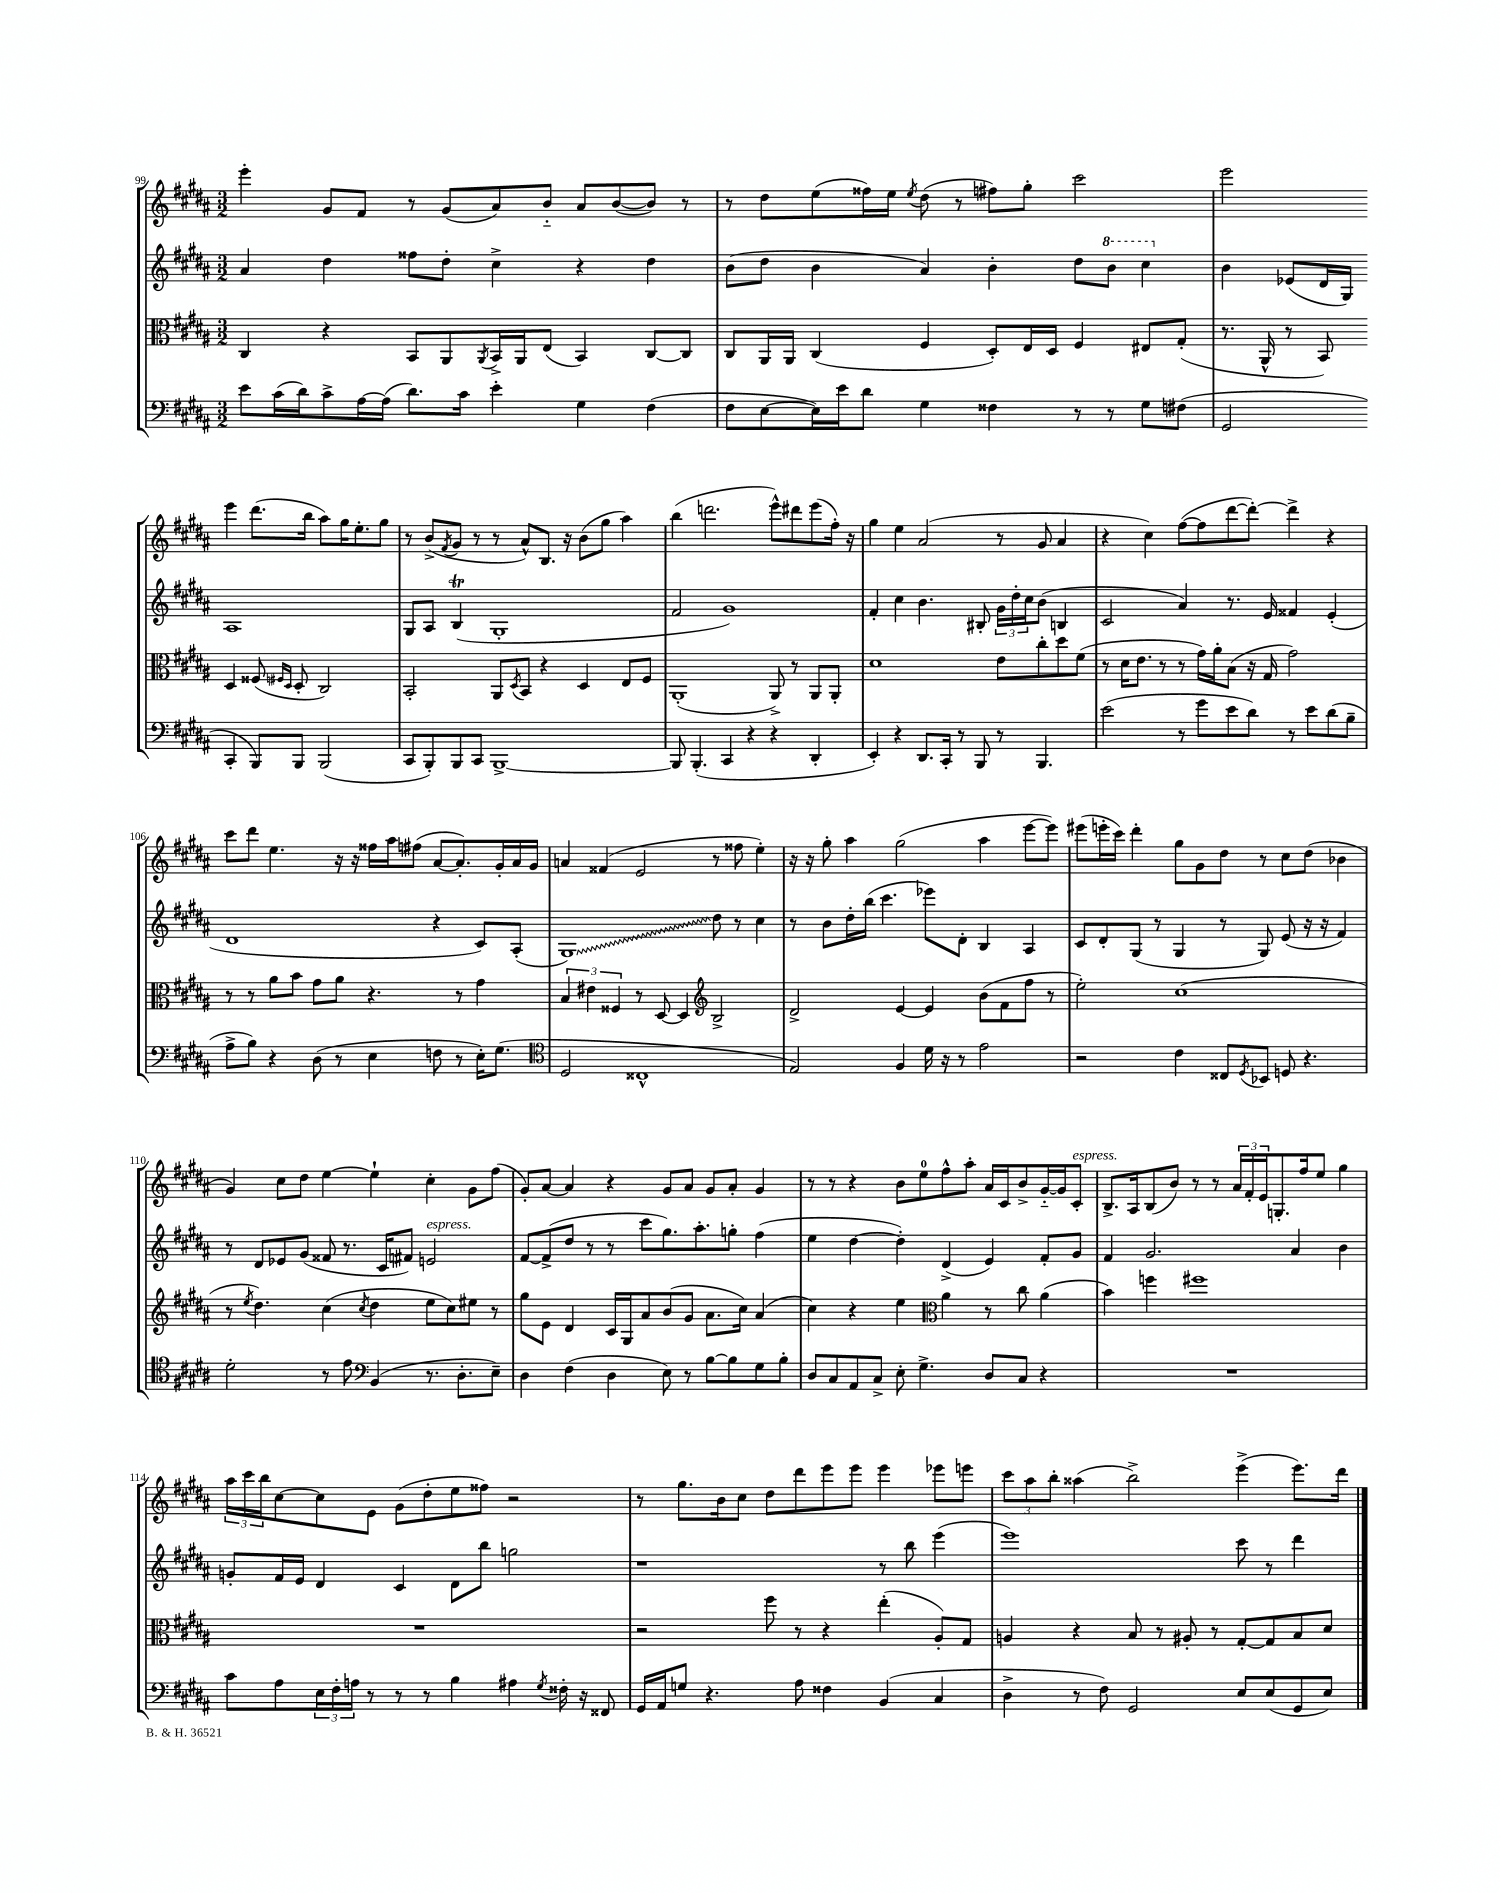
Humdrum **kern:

**kern	**kern	**kern	**kern
*staff4	*staff3	*staff2	*staff1
*clefF4	*clefC3	*clefG2	*clefG2
*k[f#c#g#d#a#]	*k[f#c#g#d#a#]	*k[f#c#g#d#a#]	*k[f#c#g#d#a#]
*M3/2	*M3/2	*M3/2	*M3/2
8e	4C#	4a#	4eee'
(16c#	.	.	.
16d#)	.	.	.
8c#^	4r	4dd#	8g#
[16A#	.	.	8f#
(16A#]	.	.	.
8.d#)	8BB	8ff##	8r
.	8AA#	8dd#'	(8g#
16c#	.	.	.
.	8qAA#	.	.
4e'	16BB^	4cc#^	8a#)
.	16AA#	.	.
.	(8E	.	8b'~
4G#	4BB)	4r	8a#
.	.	.	([8b
(4F#	[8C#	4dd#	8b])
.	8C#]	.	8r
=	=	=	=
8F#	8C#	(8b	8r
[8E	16AA#	8dd#	8dd#
.	16AA#	.	.
16E])	(4C#	4b	(8ee
16e	.	.	.
8d#	.	.	16ff##)
.	.	.	16ee
.	.	.	8qee
4G#	4F#	4a#)	(8dd#
.	.	.	8r
4F##	8D#')	4b'	8ff#)
.	16E	.	8gg#'
.	16D#	.	.
8r	4F#	8dd#	2ccc#
8r	.	8bb	.
8G#	8E#	4ccc#	.
(8F#	(8G#'	.	.
=	=	=	=
2GG#	8.r	4b	2eee
.	16AA#^^	.	.
.	8r	(8e-	.
.	8BB)	16d#	.
.	.	16G#)	.
4CC#'	4D#	1A#	4eee
8BBB)	(8F##	.	(8.ddd#
.	16qqF#	.	.
.	16qqD#	.	.
8BBB	8D#'	.	.
.	.	.	16bb
(2BBB	2C#)	.	8aa#)
.	.	.	16gg#
.	.	.	8.ee'
.	.	.	8gg#
=	=	=	=
8CC#	2BB'	8G#	8r
8BBB')	.	8A#	(8b^
.	.	.	8qf#
8BBB	.	(4B	8g#
8CC#	.	.	8r
[1BBB^	8AA#	1G#'	8r
.	8qD#	.	.
.	8BB	.	8a#^^)
.	4r	.	8.B
.	.	.	16r
.	4D#	.	(8b
.	.	.	8gg#
.	8E	.	4aa#)
.	8F#	.	.
=	=	=	=
8BBB]	(1AA#'	2f#	(4bb
(4.BBB'	.	.	.
.	.	.	2.ddd
4CC#	.	1g#)	.
4r	.	.	.
4r	8AA#^)	.	8eee^^)
.	8r	.	8ddd#
4DD#'	8AA#	.	(8eee
.	8AA#'	.	16ff#')
.	.	.	16r
=	=	=	=
4EE')	1d#	4f#'	4gg#
4r	.	4cc#	4ee
8.DD#	.	4.b	(2a#
16CC#'	.	.	.
8r	.	.	.
8BBB	.	8B#'	.
8r	8e	24g#	8r
.	.	24dd#'	.
.	.	24cc#	.
4.BBB	8cc#'	(8b	8g#
.	8dd#	4B	4a#
.	(8f#	.	.
=	=	=	=
(2e	8r	2c#	4r
.	16d#	.	.
.	8.e	.	.
.	.	.	4cc#)
.	8r	.	.
8r	8r	4a#)	([8ff#
8g#	16g#)	.	8ff#]
.	16a#'	.	.
8e	(8B	8.r	[8ddd#
8d#)	16r	.	8ddd#'_)
.	16G#	16e	.
8r	2g#)	4f##	4ddd#^]
8e	.	.	.
(8d#	.	(4e'	4r
8B~	.	.	.
=	=	=	=
8A#^	8r	1d#	8ccc#
8B)	8r	.	8ddd#
4r	8a#	.	4.ee
.	8b	.	.
(8D#	8g#	.	.
8r	8a#	.	16r
.	.	.	16r
4E	4.r	.	16ff##
.	.	.	16aa#
.	.	.	(8ff#
8F	.	4r	[8a#
8r	8r	.	8.a#'])
16E')	4g#	8c#)	.
(8.G#	.	.	16g#'
.	.	(8A#'	16a#
.	.	.	16g#
=	=	=	=
*clefC4	*	*	*
2D#	6B	1G#)	4a
.	6e#	.	.
.	.	.	(4f##
.	6F##	.	.
1C##^^	8r	.	2e
.	[8D#	.	.
.	4D#]	.	.
*	*clefG2	*	*
.	2B^	8dd#	8r
.	.	8r	8ff##
.	.	4cc#	4ee')
=	=	=	=
2E)	2d#^	8r	16r
.	.	.	16r
.	.	8b	8gg#'
.	.	16dd#'	4aa#
.	.	(16bb	.
.	.	4.ccc#	.
4F#	[4e	.	(2gg#
16d#	4e]	8eee-)	.
16r	.	.	.
8r	.	8d#'	.
2e	(8b	4B	4aa#
.	8f#	.	.
.	8ff#	4A#	[8eee
.	8r	.	8eee])
=	=	=	=
2r	2ee')	8c#	(8eee#
.	.	8d#'	16eee'
.	.	.	16ccc#)
.	.	(8G#	4ddd#'
.	.	8r	.
4c#	(1cc#	4G#	8gg#
.	.	.	8g#
8C##	.	8r	8dd#
8qD#	.	.	.
8BB-	.	8G#)	8r
8D	.	(8e	8cc#
4.r	.	16r	(8dd#
.	.	16r	.
.	.	4f#)	4b-
=	=	=	=
2d#'	8r	8r	4g#)
.	8qee	.	.
.	4.dd#)	8d#	.
.	.	8e-	8cc#
.	.	(8g#	8dd#
8r	(4cc#	8f##	[4ee
8e	.	8.r	.
*clefF4	*	*	*
.	8qcc#	.	.
(4BB	4dd#	.	4ee`]
.	.	16c#	.
.	.	8f#)	.
8.r	8ee	2e	4cc#'
.	8cc#)	.	.
8.D#'	.	.	.
.	8ee#	.	8g#
8E~)	8r	.	(8ff#
=	=	=	=
4D#	8gg#	[8f#	8g#')
.	8e	(8f#^]	[8a#
(4F#	4d#	8dd#	4a#]
.	.	8r	.
4D#	16c#	8r	4r
.	16G#	.	.
.	8a#	8ccc#	.
8E)	(8b	8.gg#)	8g#
8r	8g#	.	8a#
.	.	8.aa#'	.
[8B	8.a#	.	8g#
8B]	.	8gg'	8a#'
.	16cc#)	.	.
8G#	(4a#	(4ff#	4g#
8B'	.	.	.
=	=	=	=
8D#	4cc#)	4ee	8r
8C#	.	.	8r
8AA#	4r	[4dd#	4r
8C#^	.	.	.
8E'	4ee	4dd#'])	8b
4.G#^	.	.	8ee
*	*clefC3	*	*
.	4a#	(4d#^	8ff#^^
.	.	.	8aa#'
8D#	8r	4e)	16a#
.	.	.	16c#
8C#	8cc#	.	8b^
4r	(4a#	8f#'	[16g#'~
.	.	.	16g#]
.	.	8g#	8c#'
=	=	=	=
1.r	4b)	4f#	8.B^
.	.	.	16A#
.	4ff	2.g#	(8B
.	.	.	8b)
.	1ff#	.	8r
.	.	.	8r
.	.	.	24a#
.	.	.	24f#'
.	.	.	24e
.	.	.	8.G'
.	.	4a#	.
.	.	.	16ff#
.	.	.	8ee
.	.	4b	4gg#
=	=	=	=
8c#	1.r	8g'	24aa#
.	.	.	24ccc#
.	.	.	24bb
8A#	.	16f#	[8cc#
.	.	16e	.
24E	.	4d#	8cc#]
24F#'	.	.	.
24A	.	.	.
8r	.	.	8e
8r	.	4c#	(8g#
8r	.	.	8dd#'
4B	.	8d#	8ee
.	.	8bb	8ff##)
4A#	.	2gg	2r
8qG#	.	.	.
16F##'	.	.	.
16r	.	.	.
8FF##	.	.	.
=	=	=	=
16GG#	2r	1r	8r
16AA#	.	.	.
8G	.	.	8.gg#
4.r	.	.	.
.	.	.	16b
.	.	.	8cc#
.	8ff#	.	8dd#
8A#	8r	.	8ddd#
4F##	4r	.	8eee
.	.	.	8eee
(4BB	(4ee'	8r	4eee
.	.	8bb	.
4C#	8A#')	(4eee	8eee-
.	8G#	.	8eee
=	=	=	=
4D#^	4A	1eee)	12ccc#
.	.	.	12aa#
.	.	.	12bb'
8r	4r	.	(4aa##
8F#)	.	.	.
2GG#	8B	.	2bb^)
.	8r	.	.
.	8A#'	.	.
.	8r	.	.
8E	[8G#'	8ccc#	(4eee^
(8E	8G#]	8r	.
8GG#	8B	4ddd#	8.eee)
8E)	8d#	.	.
.	.	.	16ddd#
==	==	==	==
*-	*-	*-	*-
